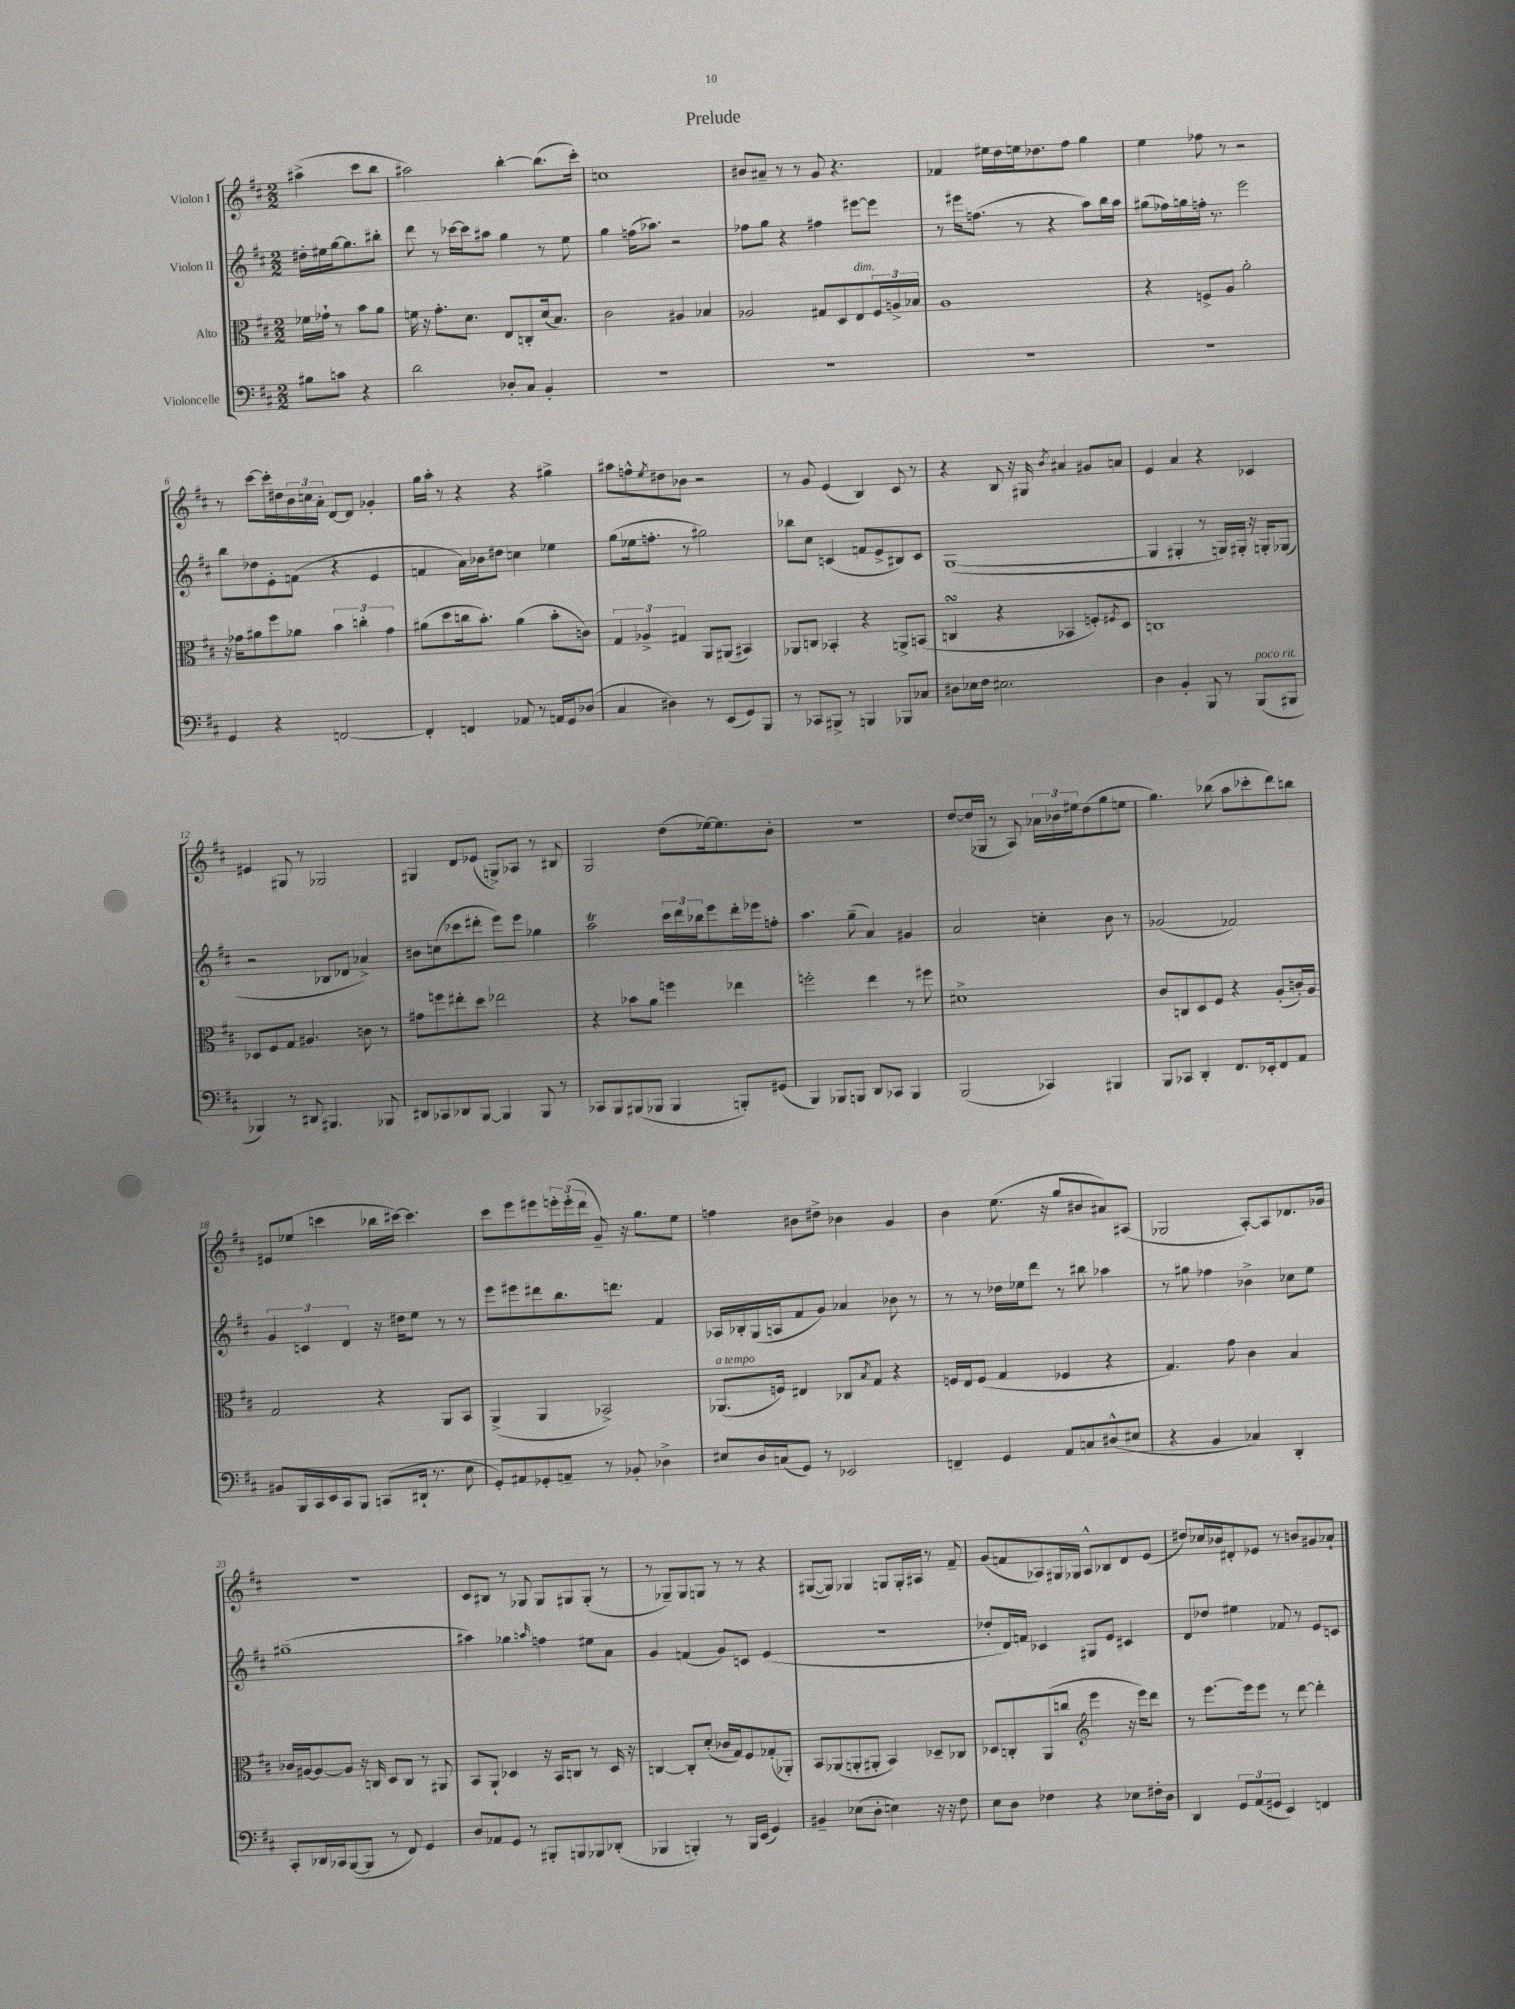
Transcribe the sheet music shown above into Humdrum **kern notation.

**kern	**kern	**kern	**kern
*part4	*part3	*part2	*part1
*staff4	*staff3	*staff2	*staff1
*I"Violoncelle	*I"Alto	*I"Violon II	*I"Violon I
*clefF4	*clefC3	*clefG2	*clefG2
*k[f#c#]	*k[f#c#]	*k[f#c#]	*k[f#c#]
*M2/2	*M2/2	*M2/2	*M2/2
=	=	=	=
8B#X\L	16f-X\LL	16dd#X'\LL	(4aa#X^\
.	16g-X`\JJ	16ee#X\	.
8cn\J	8r	[16gg\J	.
.	.	8.gg\]	.
4r	8b\L	.	8ccc#\L
.	8a\J	8bb#X'\J	8bb\J
=1	=1	=1	=1
2d\	16fn\	8ddd\	2aa#X\)
.	16r	.	.
.	8.g'\L	8r	.
.	.	[16ccc-X\LL	.
.	8.d\J	16ccc-\J]	.
.	.	8aa#X\J	.
8D-X'/L	8E/L	4gg\	[4bb'\
8C#/J	8Cn'/	.	.
4BB'/	(16d/k	8r	(8.bb\L]
.	8.B/J)	.	.
.	.	8ee\	.
.	.	.	16ccc#'\Jk)
=2	=2	=2	=2
1r	2c#\	4gg\	1ccn
.	.	(16ffn\KL	.
.	.	8.aa-X\J)	.
.	4A#X/	2r	.
.	4B-X/	.	.
=3	=3	=3	=3
1r	2A-X/	8ff-X\L	8b#X/L
.	.	8gg\J	8a#X~/J
.	.	4r	8r
.	.	.	8r
.	8G#X/L	4ff#X\	8g/
.	8D/	.	4.r
!	!LO:TX:a:i:t=dim.	!	!
.	8E/	[8eee#X\L	.
.	24F#/L	8eee#\J]	.
.	24An^/	.	.
.	24B-X/JJ	.	.
=4	=4	=4	=4
1r	1A	8r	4f-X/
.	.	16eee#X\KL	.
.	.	(8.ffn\J	.
.	.	.	16ee#X\LL
.	.	.	16dd\
.	.	8r	16een\J
.	.	.	8.dd-X\
.	.	4r	.
.	.	.	8ff#\J
.	.	8aa\L)	4gg\
.	.	16bb\L	.
.	.	16aa\JJ	.
=5	=5	=5	=5
1r	4r	(8gg#X\L	4ee\
.	.	16ff-X\L)	.
.	.	16ggn\	.
.	8Fn^/L	16ffn'\JJ	8ff-X\
.	.	8.r	.
.	8A/J	.	8r
.	2a'\	2eee\	2r
!!LO:LB:g=z
=6	=6	=6	=6
4GG/	16r	8bb\L	8r
.	16g-X\KL	.	.
.	8a#X\	8dd-X\	[8ccc#\L
4r	8ff#\	8e'\	16ccc#'\L]
.	.	.	16dd#X\
.	8a-X\J	(8fn\J	24b\
.	.	.	24ccn\
.	.	.	24a'\JJ
[2FFn/	6b\	4r	[8d/L
.	.	.	8d/J]
.	6ccn'\	.	.
.	.	4e/	4g-X'/
.	6g-\	.	.
=7	=7	=7	=7
4FF'/]	(8a#X\L	4fn/	16gg\LL
.	.	.	16aa'\JJ
.	8dd\	.	8r
4FFn/	16ccn\k	16a\LL)	4r
.	8.b'\J)	16b-X\J	.
.	.	8dd#X\J	.
8AA-X/	(4a#\	4ccn\	4r
8r	.	.	.
16AAn/LL	8b'\L	4ee-X\	4gg#X^\
16GG/J	.	.	.
(8D-X/J	8cn\J)	.	.
=8	=8	=8	=8
4C#/	6G/	(8gg\L	8aa#X\L
.	.	16ee-X\k	8ffn^^\
.	6A-X^/	.	.
.	.	8.ffn'\J	.
.	.	.	8qee/
4D#X\)	.	.	8dd#X\
.	6G#X/	.	.
.	.	8r	8b-X\J
8r	8AA/L	2gg#X\)	2r
(8EE/L	(8AA#X/J	.	.
8GG/)	4BB#X/)	.	.
8BBB/J	.	.	.
=9	=9	=9	=9
8r	8AA-X/L	8bb-X\L	8r
8CC-X/L	8Cn/J	8cc#\J	8g/
8BBB#X^/J	4BB-X'/	(4cn/	(4e/
8r	.	.	.
4BBBn/	4r	8fn/L	4B/)
.	.	8e^/	.
8BBB-X/L	8AAn^/L	8B#X/)	8c#/
8C-X/J	(8BBn/J	8c/J	8r
=10	=10	=10	=10
8D#X\L	4CnsSSs/	([1G	4r
16E-X\L	.	.	.
16F#\JJ	.	.	.
2.E#X\	4r	.	8B/
.	.	.	16r
.	.	.	16G#X/
.	.	.	8qb/
.	4BB-X/	.	4a#X/
.	8Fn'/L)	.	8g#X/L
.	8qF#X/	.	.
.	8D/J	.	8an/J
=11	=11	=11	=11
4D\	1Cn	4G/]	4e/
4BB'/	.	4G#X'/	4a/
8BBB/	.	8r	4r
8r	.	16Gn/LL)	.
.	.	16G#X'/JJ	.
!LO:TX:a:i:t=poco rit.	!	!	!
(8BBB/L	.	16r	4c-X/
.	.	16Gn'/KL	.
8BBB#X/J	.	(8G-X/J	.
!!LO:LB:g=z
=12	=12	=12	=12
4BBB-X/)	8D-X/L	2r	4e#X/
.	8F#/	.	.
8r	8G/J	.	8G#X/
8DD#X/	4.A#X/	.	8r
4.BBB#X/	.	8B-X/L	2G-X/
.	.	8d-X/J	.
.	8cn\	4a-X^/)	.
8BBB-X/	8r	.	.
=13	=13	=13	=13
8DD#X/L	8g#X\L	8b#X\L	4G#X/
8CC-X/	8ffn\	(8ccn\	.
8DD-X/	8ee#X'\	8ccc-X\	8d/L
[8BBB/J	8dd\J	8ddd#X'\J	(8e-X/J
4BBB/]	2ee-X\	8eee\L)	8Gn^/L)
.	.	8eee\J	8A-X/J
8BBB/	.	4gg-X\	8r
8r	.	.	8B#X/
=14	=14	=14	=14
8CC-X/L	4r	2aaT\	2G/
8BBB/	.	.	.
(8BBB#X/	8b-X\L	.	.
8BBB-X/J	8a\J	.	.
4BBB-/	4ffn\	24ccc#\LL	(8dd\L
.	.	24ddd\	.
.	.	24bb-X\J	.
.	.	8eee\	[16ee-X\k)
.	.	.	8.ee-\]
8BBBn'/L)	4ee-X\	16ddd'\L	.
.	.	16eee-X\J	.
(8GG#X/J	.	8ffn'\J	8b'\J
=15	=15	=15	=15
4BBB/)	2ffn'\	4.aa\	1r
8BBB-X/L	.	.	.
8BBBn/J	.	(8gg~\	.
8DD/L	4ee\	4a/)	.
8CC-X/J	.	.	.
4BBB/	8r	4g#X/	.
.	8ff#X\	.	.
=16	=16	=16	=16
(2BBB/	1d#X^	2a/	[8dd/L
.	.	.	(16dd/L]
.	.	.	16G-X/JJ
.	.	.	8r
.	.	.	8A/)
4CC-X/)	.	4ccn'\	24a-X\LL
.	.	.	24b-X\
.	.	.	24ee#X\J
.	.	.	(8dd\
4BBB#X/	.	8b\	8gg\
.	.	8r	8een\J
=17	=17	=17	=17
8BBB/L	8c#/L	(2g-X/	4.gg\)
8CC-X/J	8Cn/	.	.
4DD'/	8D/	.	.
.	8F#/J	.	(8bb-X\
8.FF#/L	4r	2f-X/)	8aa\L
.	.	.	8ccc-X'\
16EE-X'/k	.	.	.
8FF#/	(8A'/L	.	8ddd\)
8AA/J	16cn'/L)	.	8bbn\J
.	16A/JJ	.	.
!!LO:LB:g=z
=18	=18	=18	=18
8BB#X/L	2G/	6g/	8e#X/L
16BBB/L	.	.	(8ee-X/J
.	.	6cn/	.
16CC#/	.	.	.
16EE/	.	.	4cccn\
16CC#/J	.	.	.
.	.	6d/	.
8BBB/J	.	.	.
(8CCn/L	4r	16r	16bb-X\LL
.	.	16dd#X\KL	[16ccc#X\JJ)
16DD#X`/Jk	.	8ee\J	4.ccc#\]
8.r	.	.	.
.	8AA/L	8r	.
8E\	8BB/J	8r	.
=19	=19	=19	=19
8GG'/L)	(4AA^/	8eee\L	8ccc#\L
8AA#X/	.	8eee#X\	8eee\
8GG-X'/	4AA/	8ddd#X\	8eee#X\
8AAn~/J	.	8.bb\	24eeen'\L
.	.	.	(24eee'\
.	.	.	24ddd\JJ
8r	2BB-X^/)	.	8g~/)
.	.	8.dddn\J	.
8BB-X'/	.	.	16r
.	.	.	8.gg\L
4D-X^\	.	4f#/	.
.	.	.	8ee\J
=20	=20	=20	=20
!	!LO:TX:a:i:t=a tempo	!	!
8E#X/L	(8.AA-X/L	16A-X/LL	4ffn\
.	.	16B-X'/	.
16D/L	.	(16G/	.
(16Cn/J	16Fn/Jk)	16An/J	.
8GG/J)	4E#X/	8f#/	8b#X\L
8r	.	8g/J)	8dd#X^\J
2EE-X/	8C-X/L	4a-X/	4b-X\
.	8qB/	.	.
.	8G/J	.	.
.	4r	8b-X\	4g/
.	.	8r	.
=21	=21	=21	=21
4FFn~/	16Fn/LL	8r	4b\
.	16E/J	.	.
.	(8F/J	8r	.
4GG/	4G/	16dd-X\LL	(8.ee\
.	.	16ee-X\J	.
.	.	8ddd\J	.
.	.	.	16r
8AA/L	4F-X/	8r	8gg/L
8Cn/	.	8bb#X\	8b#X/
(8D#X^^/	4r	4aa-X\	8a#X/)
8E#X/J	.	.	(8A#X/J
=22	=22	=22	=22
4r	4.G/)	8r	2G-X/
.	.	8gg#X\	.
4BB/	.	4ff-X\	.
.	8g\	.	.
4C-X/)	4c#\	4b-X^\	[8A'/L)
.	.	.	8A/]
4DD'/	4B/	8cc-X\L	8.d-X/
.	.	8ee\J	.
.	.	.	16g-X/Jk
!!LO:LB:g=z
=23	=23	=23	=23
8CC#'/L	16c-X/LL	(1gg#X~	1r
.	[16A#X/J	.	.
16DD-X/L	8A#/_	.	.
16CC-X/J	.	.	.
([8BBB/	8A#/J]	.	.
8BBB/J]	16r	.	.
.	16Cn/	.	.
8r	8D/L	.	.
8FF#/)	8C/J	.	.
4GG/	8r	.	.
.	8AA#X/	.	.
=24	=24	=24	=24
8D/L	8BB/L	4aa#X\)	8c#/L
8AA-X/	8AA`/J	.	8B#X/J
8GG/J	4D-X/	4gg-X\	8r
8r	.	.	8G-X/
.	.	16qqaan/	.
8BBB#X'/L	16r	4ffn\	8G-/L
.	16BB/KL	.	.
8BBBn/	8Cn/J	.	8G#X/
8BBB-X/	8r	8ee#X\L	(8G#'/J
(8DD-X'/J	16D-/	8a\J	8r
.	16r	.	.
=25	=25	=25	=25
4BBB-X/	[4Cn/	4g/	8r
.	.	.	8G-X~/L)
4BBBn'/)	8C'/L]	(4fn/	8G-/
.	(8d'/J	.	8Gn/J
8r	16c-X/LL	8g/L)	8r
.	16G/J)	.	.
16BBB/LL	8F#/	8cn/J	8r
(16EE/JJ	.	.	.
4GG/)	(8G-X'/	(4e/	4r
.	8AA-X'/J)	.	.
=26	=26	=26	=26
4BB#X~/	8BB/L	1r	([8G#X/L
.	(8AA-X/	.	8G#/J])
(8E-X\L	8AAn'/	.	4G-X/
8D'\J	8AA#X'/J	.	.
4En\)	4BB/)	.	8Gn/L
.	.	.	16G'/L
.	.	.	16A#X/JJ
16r	8D-X~/L	.	8r
16r	.	.	.
8F#\	8C-X/J	.	8f#~/
=27	=27	=27	=27
8E\L	8D-X/L	8dd-X'/L	(8g/L
8D\J	8Cn'/	16d/L)	8fn/
.	.	16fn/JJ	.
4F-X\	(8AA/	4c-X/	8A-X/)
.	8ccn/J	.	16G#X/L
.	.	.	16G-X/JJ
*	*clefG2	*	*
4r	4eee\	8G#X/L	8A-^^/L
.	.	8e/J	8B-X/
8E-X\L	16r	4c#X/	8d/
.	16eee\KL)	.	.
16F#X'\L	8ddd\J	.	(8e/J
16D\JJ	.	.	.
=28	=28	=28	=28
4DD/	8r	8d/L	8dd#X/L)
.	[8.eee\L	8dd-X/J	16cc-X/L
.	.	.	16b-X/J
12GG/L	.	4ee#X\	8d#X'/
.	16eee\k]	.	.
(12AA/	.	.	.
.	8eee\J	.	8e-X/J
12GG#X/J	.	.	.
4EE/)	8r	8f-X/	8r
.	[8ddd\	8r	8bn/L
4FFn/	4ddd'\]	8e/L	8g#X/
.	.	8cn/J	8a-X`/J
==	==	==	==
*-	*-	*-	*-
